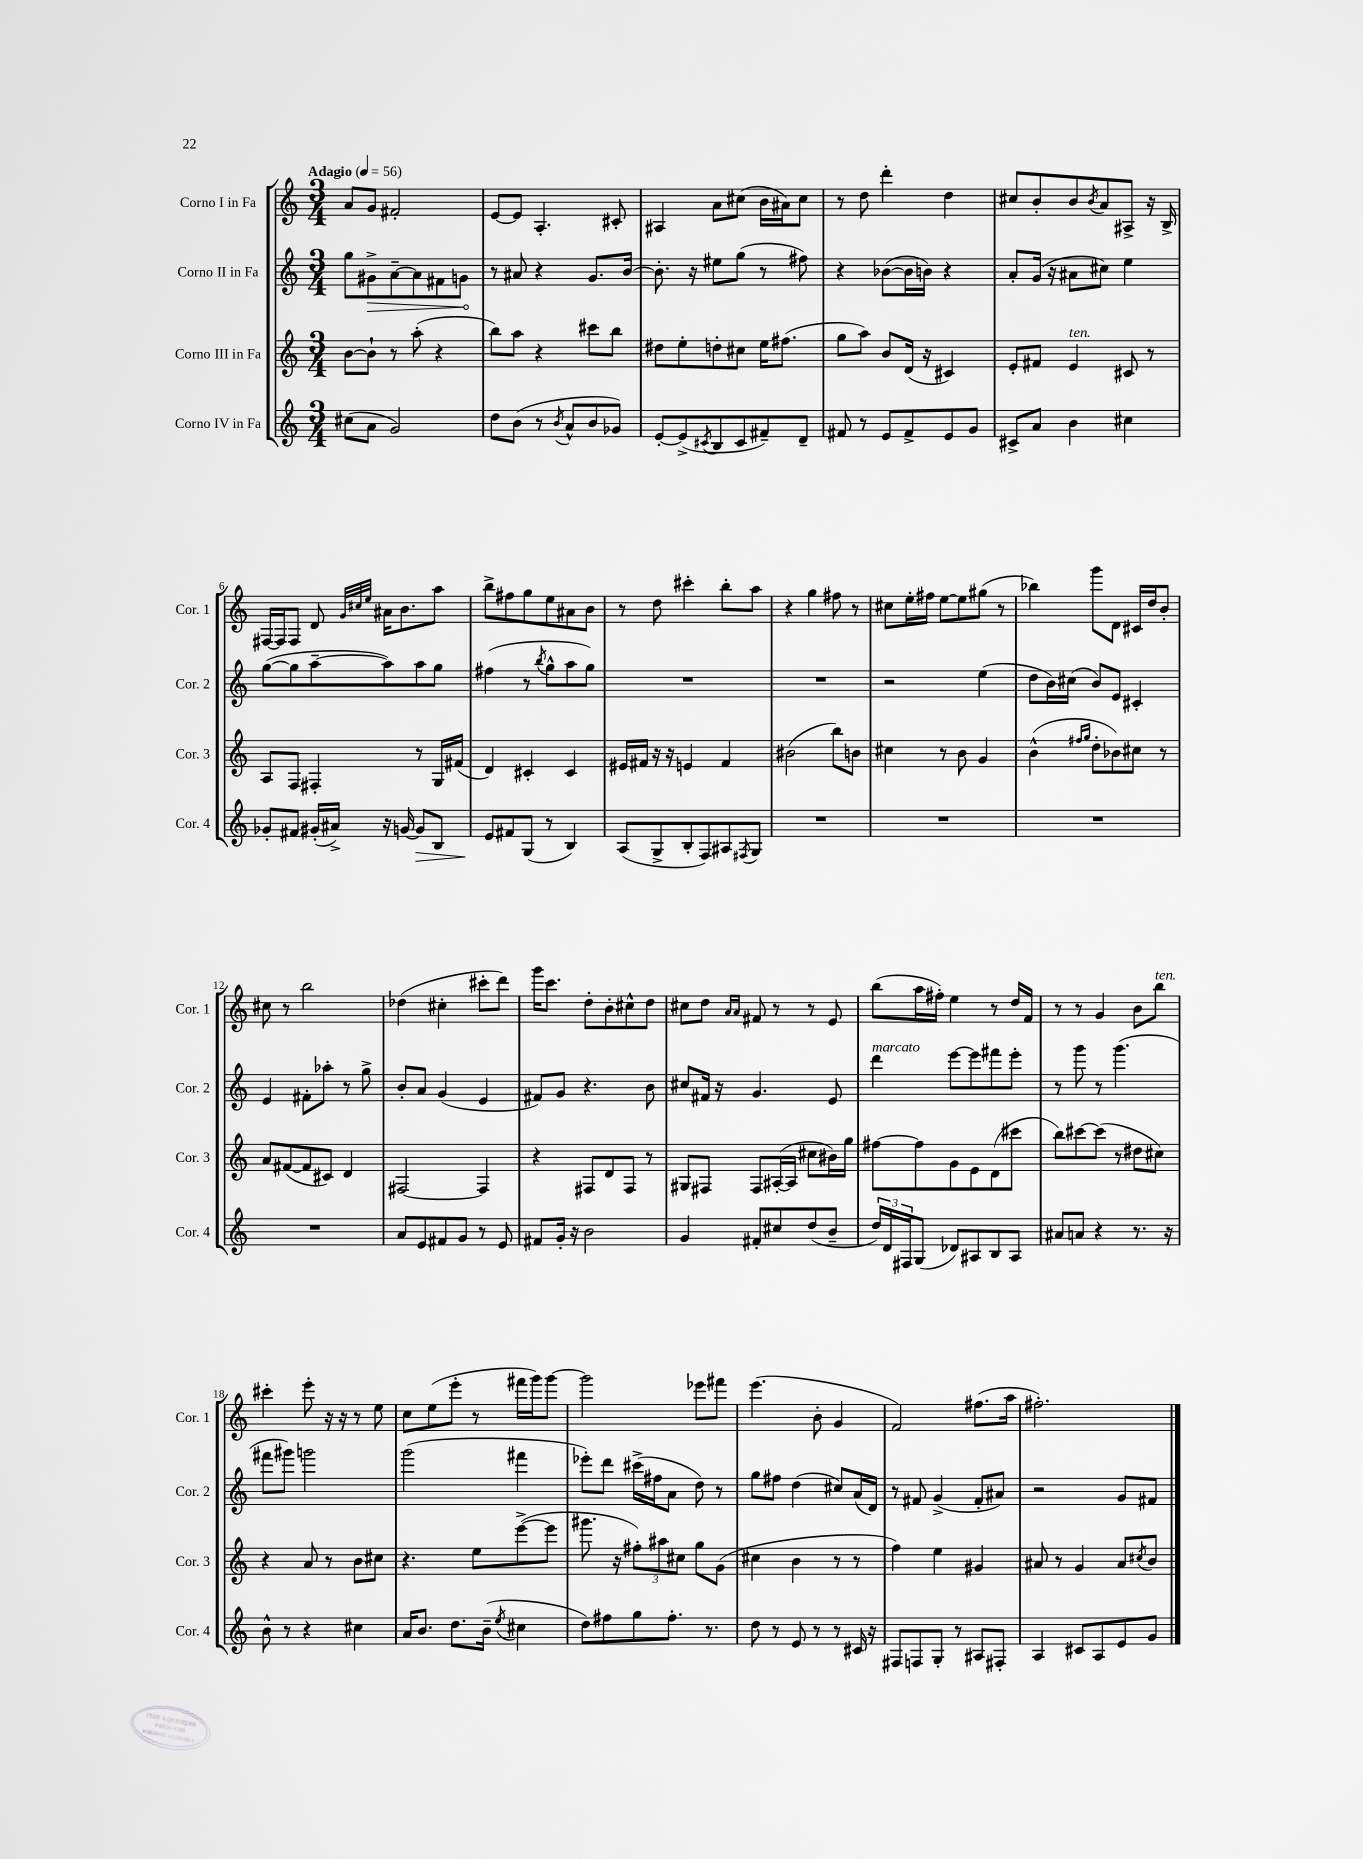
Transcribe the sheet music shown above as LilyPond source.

<<
\new StaffGroup <<
\new Staff = "s0" \with { instrumentName = "Corno I in Fa" shortInstrumentName = "Cor. 1" } {
    \clef treble \key c \major \numericTimeSignature \time 3/4 \tempo "Adagio" 4 = 56
    a'8 g'8 fis'2-. |
    e'8~ e'8 a4.-. cis'8-. |
    ais4 a'8 cis''8( b'16 ais'16) cis''8 |
    r8 d''8 d'''4-. d''4 |
    cis''8 b'8-. b'8 \acciaccatura { b'8 } a'8 ais8-> r16 b16-> |
    fis16~ fis16 fis8 d'8 \grace { g'32 cis''32 e''32 } ais'16 b'8. a''8 |
    b''8-> fis''8 g''8 e''8 ais'8 b'8 |
    r8 d''8 cis'''4-. b''8-. a''8 |
    r4 g''4 fis''8 r8 |
    cis''8 e''16-. fis''16 e''8~ e''8 gis''8( r8 |
    bes''4) g'''8 d'8 cis'16 d''16 b'8-. |
    cis''8 r8 b''2 |
    des''4( cis''4-. cis'''8-. d'''8) |
    g'''16 c'''8. d''8-. b'8-. cis''8-^ d''8 |
    cis''8 d''8 \grace { a'16 a'16 } fis'8 r8 r8 e'8 |
    b''8( a''16 fis''16-.) e''4 r8 d''16 f'16 |
    r8 r8 g'4 b'8 b''8^\markup { \italic "ten." } |
    cis'''4-. e'''8-. r16 r16 r8 e''8 |
    c''8 e''8( e'''8-. r8 fis'''16 g'''16) g'''8~ |
    g'''2 ees'''8 fis'''8 |
    e'''4.( b'8-. g'4 |
    f'2) fis''8.( a''16 |
    fis''2.-.) \bar "|." |
}
\new Staff = "s1" \with { instrumentName = "Corno II in Fa" shortInstrumentName = "Cor. 2" } {
    \clef treble \key c \major \numericTimeSignature \time 3/4
    g''8 \once \override Hairpin.circled-tip = ##t gis'8->\> a'8~-- a'8 fis'8 g'8\! |
    r8 ais'8 r4 g'8. b'16~ |
    b'8.-. r16 eis''8 g''8( r8 fis''8) |
    r4 bes'8~( bes'16 b'16) r4 |
    a'8-. g'16( r16 ais'8 cis''8) e''4 |
    g''8~( g''8 a''8~-- a''8) a''8 g''8 |
    fis''4( r8 \acciaccatura { b''8 } g''8-^ a''8 g''8) |
    R2. |
    R2. |
    r2 e''4( |
    d''8 b'16) cis''16( b'8) e'8 cis'4-. |
    e'4 fis'8-. aes''8-. r8 g''8-> |
    b'8-. a'8 g'4( e'4 |
    fis'8) g'8 r4. b'8 |
    cis''8 fis'16 r16 g'4. e'8 |
    d'''4^\markup { \italic "marcato" } e'''8~ e'''8 fis'''8 e'''8-. |
    r8 g'''8 r8 g'''4.( |
    fis'''8 gis'''8) g'''2 |
    g'''2( fis'''4 |
    ees'''8-.) d'''8 cis'''16->( fis''16 a'8 d''8) r8 |
    g''8 fis''8 d''4( cis''8) a'16( d'16) |
    r8 fis'8 g'4->( fis'8-. ais'8) |
    r2 g'8 fis'8 \bar "|." |
}
\new Staff = "s2" \with { instrumentName = "Corno III in Fa" shortInstrumentName = "Cor. 3" } {
    \clef treble \key c \major \numericTimeSignature \time 3/4
    b'8~ b'8-! r8 a''8-.( r4 |
    b''8) a''8 r4 cis'''8 b''8 |
    dis''8 e''8-. d''8-. cis''8 e''16 fis''8.( |
    g''8 a''8) b'8 d'16( r16 cis'4) |
    e'8-. fis'8 e'4^\markup { \italic "ten." } cis'8 r8 |
    a8 f8 fis4-. r8 g16 fis'16( |
    d'4) cis'4-. cis'4 |
    eis'16 fis'16 r16 r16 e'4 fis'4 |
    bis'2( b''8) b'8 |
    cis''4 r8 b'8 g'4 |
    b'4-^( \grace { fis''16 g''16 } d''8-. bes'8) cis''8 r8 |
    a'8 fis'8~( fis'8 cis'8) d'4 |
    fis2~ fis4 |
    r4 fis8 d'8 fis8 r8 |
    gis8 fis8 fis8 ais16~-.( ais16 cis''8 bis'16) g''16 |
    fis''8~ fis''8 g'8 e'8 d'8( cis'''8 |
    b''8) cis'''8~ cis'''8( r8 dis''8 cis''8) |
    r4 a'8 r8 b'8 cis''8 |
    r4. e''8 e'''8~->( e'''8 |
    gis'''8. r16 \tuplet 3/2 { fis''8-.) ais''8 cis''8 } g''8 g'8( |
    cis''4 b'4 r8 r8 |
    f''4) e''4 gis'4 |
    ais'8 r8 g'4 ais'8 \acciaccatura { cis''8 } b'8 \bar "|." |
}
\new Staff = "s3" \with { instrumentName = "Corno IV in Fa" shortInstrumentName = "Cor. 4" } {
    \clef treble \key c \major \numericTimeSignature \time 3/4
    cis''8( a'8 g'2) |
    d''8 b'8( r8 \acciaccatura { b'8 } a'8-^ b'8 ges'8) |
    e'8~-. e'8->( \acciaccatura { cis'8 } b8 cis'8 fis'8--) d'8-- |
    fis'8 r8 e'8 fis'8-> e'8 g'8 |
    cis'8-> a'8 b'4 cis''4 |
    ges'8-. fis'8 gis'16-.( ais'16->) r16 g'16~ g'8\> b8 |
    e'8\! fis'8 g8( r8 b4) |
    a8( g8-> b8-. f8) ais8 \acciaccatura { fis8 } g8 |
    R2. |
    R2. |
    R2. |
    R2. |
    a'8 e'8 fis'8 g'8 r8 e'8 |
    fis'8 g'16-. r16 b'2 |
    g'4 fis'8-. cis''8 d''8( b'8-- |
    \tuplet 3/2 { d''16) d'16 fis16 } g8( des'8) ais8 b8 ais8 |
    ais'8 a'8 r4 r8. r16 |
    b'8-^ r8 r4 cis''4 |
    a'16 b'8. d''8. b'16--( \acciaccatura { e''8 } cis''4 |
    d''8) fis''8 g''8 fis''8.-. r8. |
    d''8 r8 e'8 r8 r8 cis'16 r16 |
    fis8 f8 g8-. r8 ais8 fis8-. |
    a4 cis'8 a8 e'8 g'8 \bar "|." |
}
>>
>>
